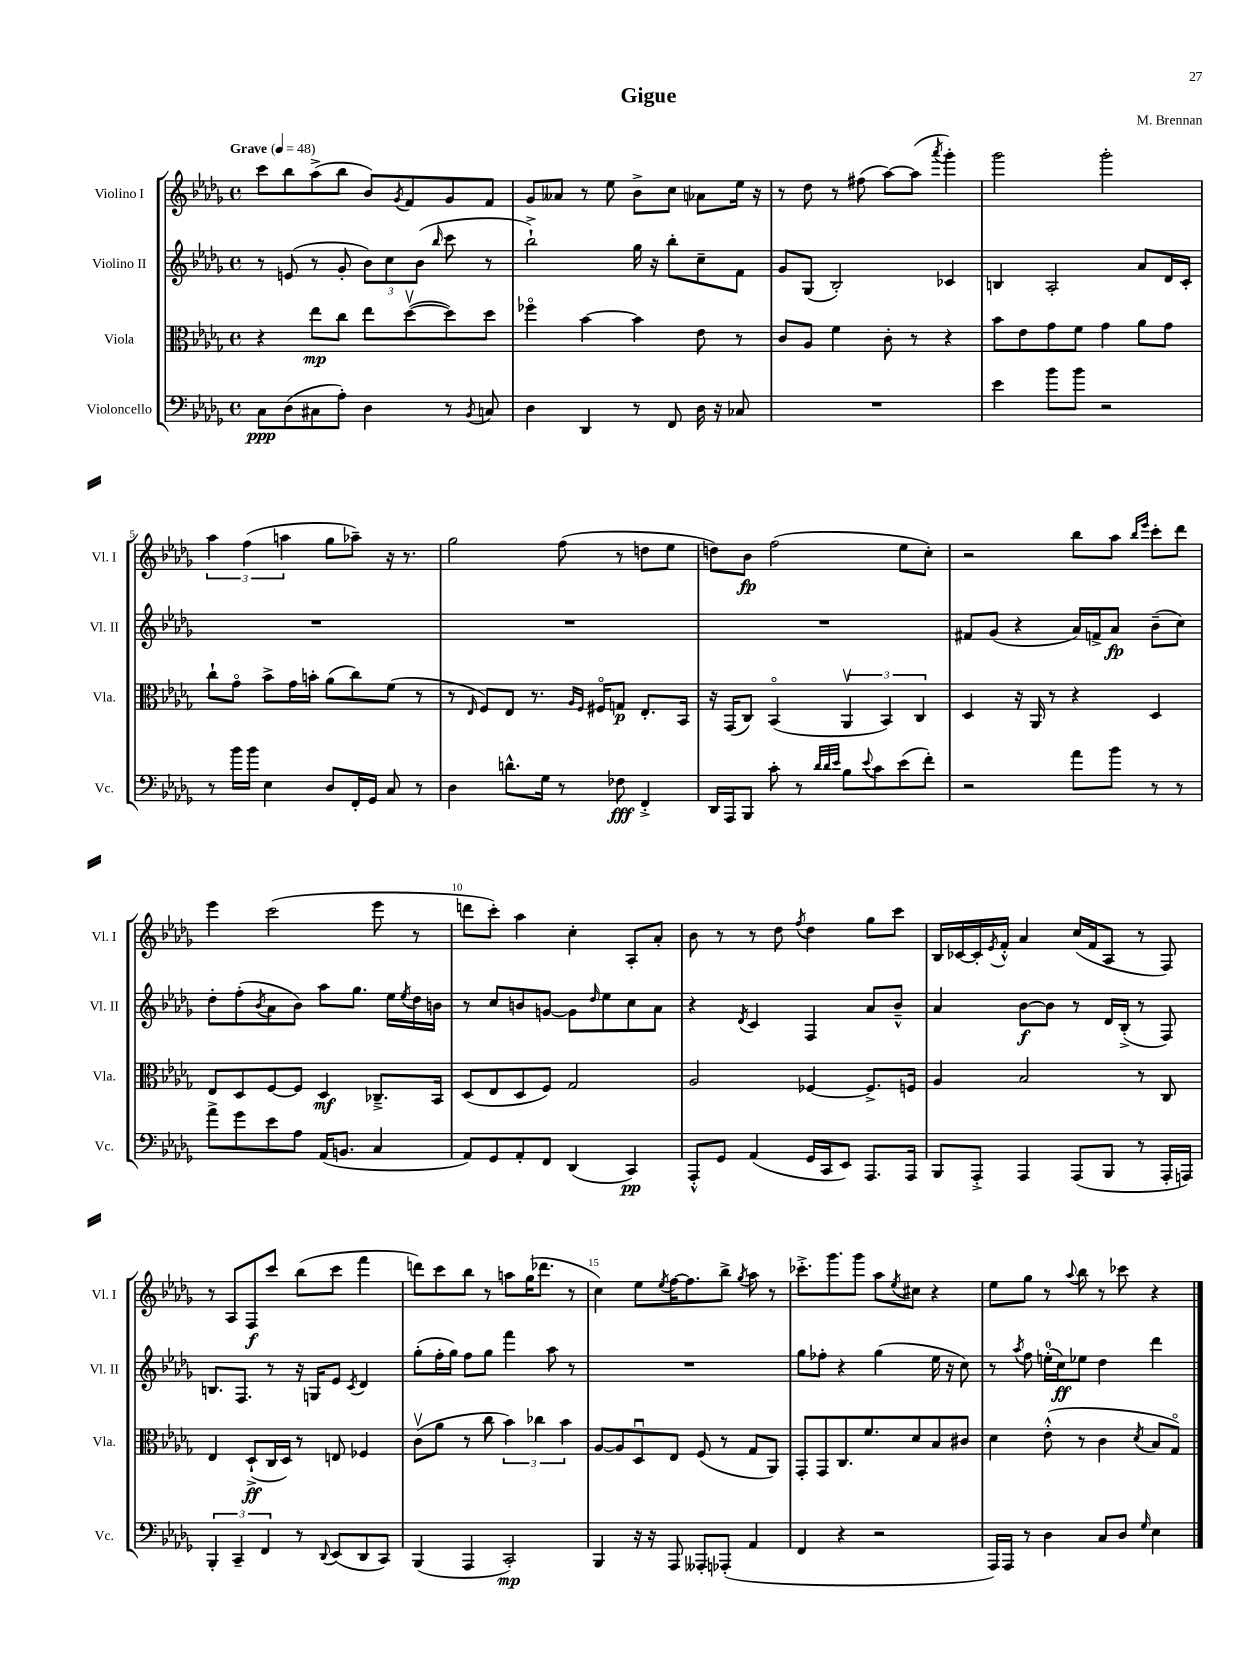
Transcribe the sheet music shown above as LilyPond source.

\header { title = "Gigue" composer = "M. Brennan" }
<<
\new StaffGroup <<
\new Staff = "s0" \with { instrumentName = "Violino I" shortInstrumentName = "Vl. I" } {
    \clef treble \key des \major \defaultTimeSignature \time 4/4 \tempo "Grave" 4 = 48
    c'''8 bes''8 aes''8->( bes''8 bes'8) \acciaccatura { ges'8 } f'8 ges'8 f'8 |
    ges'8 aeses'8 r8 ees''8 bes'8-> c''8 aes'8 ees''16 r16 |
    r8 des''8 r8 fis''8( aes''8~) aes''8( \acciaccatura { aes'''8 } ges'''4-.) |
    ges'''2 ges'''2-. |
    \tuplet 3/2 { aes''4 f''4( a''4 } ges''8 aes''8--) r16 r8. |
    ges''2 f''8( r8 d''8 ees''8 |
    d''8) bes'8\fp f''2( ees''8 c''8-.) |
    r2 bes''8 aes''8 \grace { bes''16 ees'''16 } c'''8-. des'''8 |
    ees'''4 c'''2( ees'''8 r8 |
    d'''8 c'''8-.) aes''4 c''4-. aes8-. aes'8-. |
    bes'8 r8 r8 des''8 \acciaccatura { f''8 } des''4 ges''8 c'''8 |
    bes16 ces'16~ ces'16-. \acciaccatura { ees'8 } f'16-.-^ aes'4 c''16( f'16 aes8 r8 f8) |
    r8 aes8 f8\f c'''8 bes''8( c'''8 f'''4 |
    d'''8) c'''8 bes''8 r8 a''8 ges''16( des'''8. r8 |
    c''4) ees''8 \acciaccatura { ees''8 } f''16~ f''8. bes''8-> \acciaccatura { ges''8 } aes''8 r8 |
    ces'''8.-.-> ges'''8. ges'''8 aes''8 \acciaccatura { ees''8 } cis''8 r4 |
    ees''8 ges''8 r8 \appoggiatura { aes''8 } bes''8 r8 ces'''8 r4 \bar "|." |
}
\new Staff = "s1" \with { instrumentName = "Violino II" shortInstrumentName = "Vl. II" } {
    \clef treble \key des \major \defaultTimeSignature \time 4/4
    r8 e'8( r8 ges'8-. \tuplet 3/2 { bes'8) c''8 bes'8( } \grace { bes''16 } c'''8 r8 |
    bes''2-!->) ges''16 r16 bes''8-. c''8-- f'8 |
    ges'8 ges8( bes2-.) ces'4 |
    b4 aes2-. aes'8 des'16 c'16-. |
    R1 |
    R1 |
    R1 |
    fis'8 ges'8( r4 aes'16) f'16-> aes'8\fp bes'8--( c''8) |
    des''8-. f''8-.( \acciaccatura { bes'8 } aes'8 bes'8) aes''8 ges''8. ees''16 \acciaccatura { ees''8 } des''16 b'16 |
    r8 c''8 b'8 g'8~ g'8 \grace { des''16 } ees''8 c''8 aes'8 |
    r4 \acciaccatura { des'8 } c'4 f4 aes'8 bes'8---^ |
    aes'4 bes'8~\f bes'8 r8 des'16 bes16-.->( r8 f8) |
    b8. f8. r8 r16 g16 ees'8 \acciaccatura { c'8 } des'4 |
    ges''8-.( f''16-. ges''16) f''8 ges''8 f'''4 aes''8 r8 |
    R1 |
    ges''8 fes''8-. r4 ges''4( ees''16 r16 c''8) |
    r8 \acciaccatura { aes''8 } f''8 e''16-0-.( c''16\ff) ees''8 des''4 des'''4 \bar "|." |
}
\new Staff = "s2" \with { instrumentName = "Viola" shortInstrumentName = "Vla." } {
    \clef alto \key des \major \defaultTimeSignature \time 4/4
    r4 ees''8\mp c''8 ees''8 des''8~\upbow( des''8) des''8 |
    fes''4\flageolet bes'4~ bes'4 ees'8 r8 |
    c'8 aes8 f'4 c'8-. r8 r4 |
    bes'8 ees'8 ges'8 f'8 ges'4 aes'8 ges'8 |
    c''8-! ges'8\flageolet bes'8-> ges'16 b'16-. aes'8( c''8) f'8( r8 |
    r8 \grace { ees16 } f8) ees8 r8. \grace { aes16 f16 } fis16\flageolet g8\p ees8.-. bes,16 |
    r16 ges,16( c8) bes,4\flageolet( \tuplet 3/2 { aes,4\upbow bes,4) c4 } |
    des4 r16 aes,16 r8 r4 des4 |
    ees8 des8 f8~ f8 des4\mf ces8.---> bes,16 |
    des8( ees8 des8 f8) ges2 |
    aes2 fes4~ fes8.-> f16 |
    aes4 bes2 r8 c8 |
    ees4 des8-!->\ff( c16 des16) r8 e8 fes4 |
    c'8\upbow( aes'8 r8 c''8 \tuplet 3/2 { bes'4) ces''4 bes'4 } |
    aes8~ aes8 des8\downbow ees8 f8( r8 ges8 aes,8) |
    ges,8-. ges,8 c8. f'8. des'8 bes8 cis'8 |
    des'4 ees'8-.-^( r8 c'4 \acciaccatura { des'8 } bes8 ges8\flageolet) \bar "|." |
}
\new Staff = "s3" \with { instrumentName = "Violoncello" shortInstrumentName = "Vc." } {
    \clef bass \key des \major \defaultTimeSignature \time 4/4
    c8\ppp des8( cis8 aes8-.) des4 r8 \acciaccatura { bes,8 } c8 |
    des4 des,4 r8 f,8 des16 r16 ces8 |
    R1 |
    ees'4 bes'8 bes'8 r2 |
    r8 bes'16 bes'16 ees4 des8 f,16-. ges,16 c8 r8 |
    des4 d'8.-^ ges16 r8 fes8\fff f,4-.-> |
    des,16 aes,,16 bes,,8 c'8-. r8 \grace { des'32 des'32 ees'32 } bes8 \appoggiatura { ees'8 } c'8 ees'8( f'8-.) |
    r2 aes'8 bes'8 r8 r8 |
    aes'8-> ges'8 ees'8 aes8 aes,16( b,8. c4 |
    aes,8) ges,8 aes,8-. f,8 des,4( c,4\pp) |
    aes,,8-.-^ ges,8 aes,4( ges,16 c,16 ees,8) aes,,8. aes,,16 |
    bes,,8 aes,,8-.-> aes,,4 aes,,8( bes,,8 r8 aes,,16-. a,,16) |
    \tuplet 3/2 { bes,,4-. c,4-- f,4 } r8 \appoggiatura { des,8 } ees,8( des,8 c,8) |
    bes,,4( aes,,4 c,2-.\mp) |
    bes,,4 r16 r16 aes,,8 aeses,,8-. aes,,8-.( aes,4 |
    f,4 r4 r2 |
    aes,,16) aes,,16 r8 des4 c8 des8 \grace { ges16 } ees4 \bar "|." |
}
>>
>>
\layout { \context { \Score \override BarNumber.break-visibility = ##(#f #t #t) barNumberVisibility = #(every-nth-bar-number-visible 5) } }
